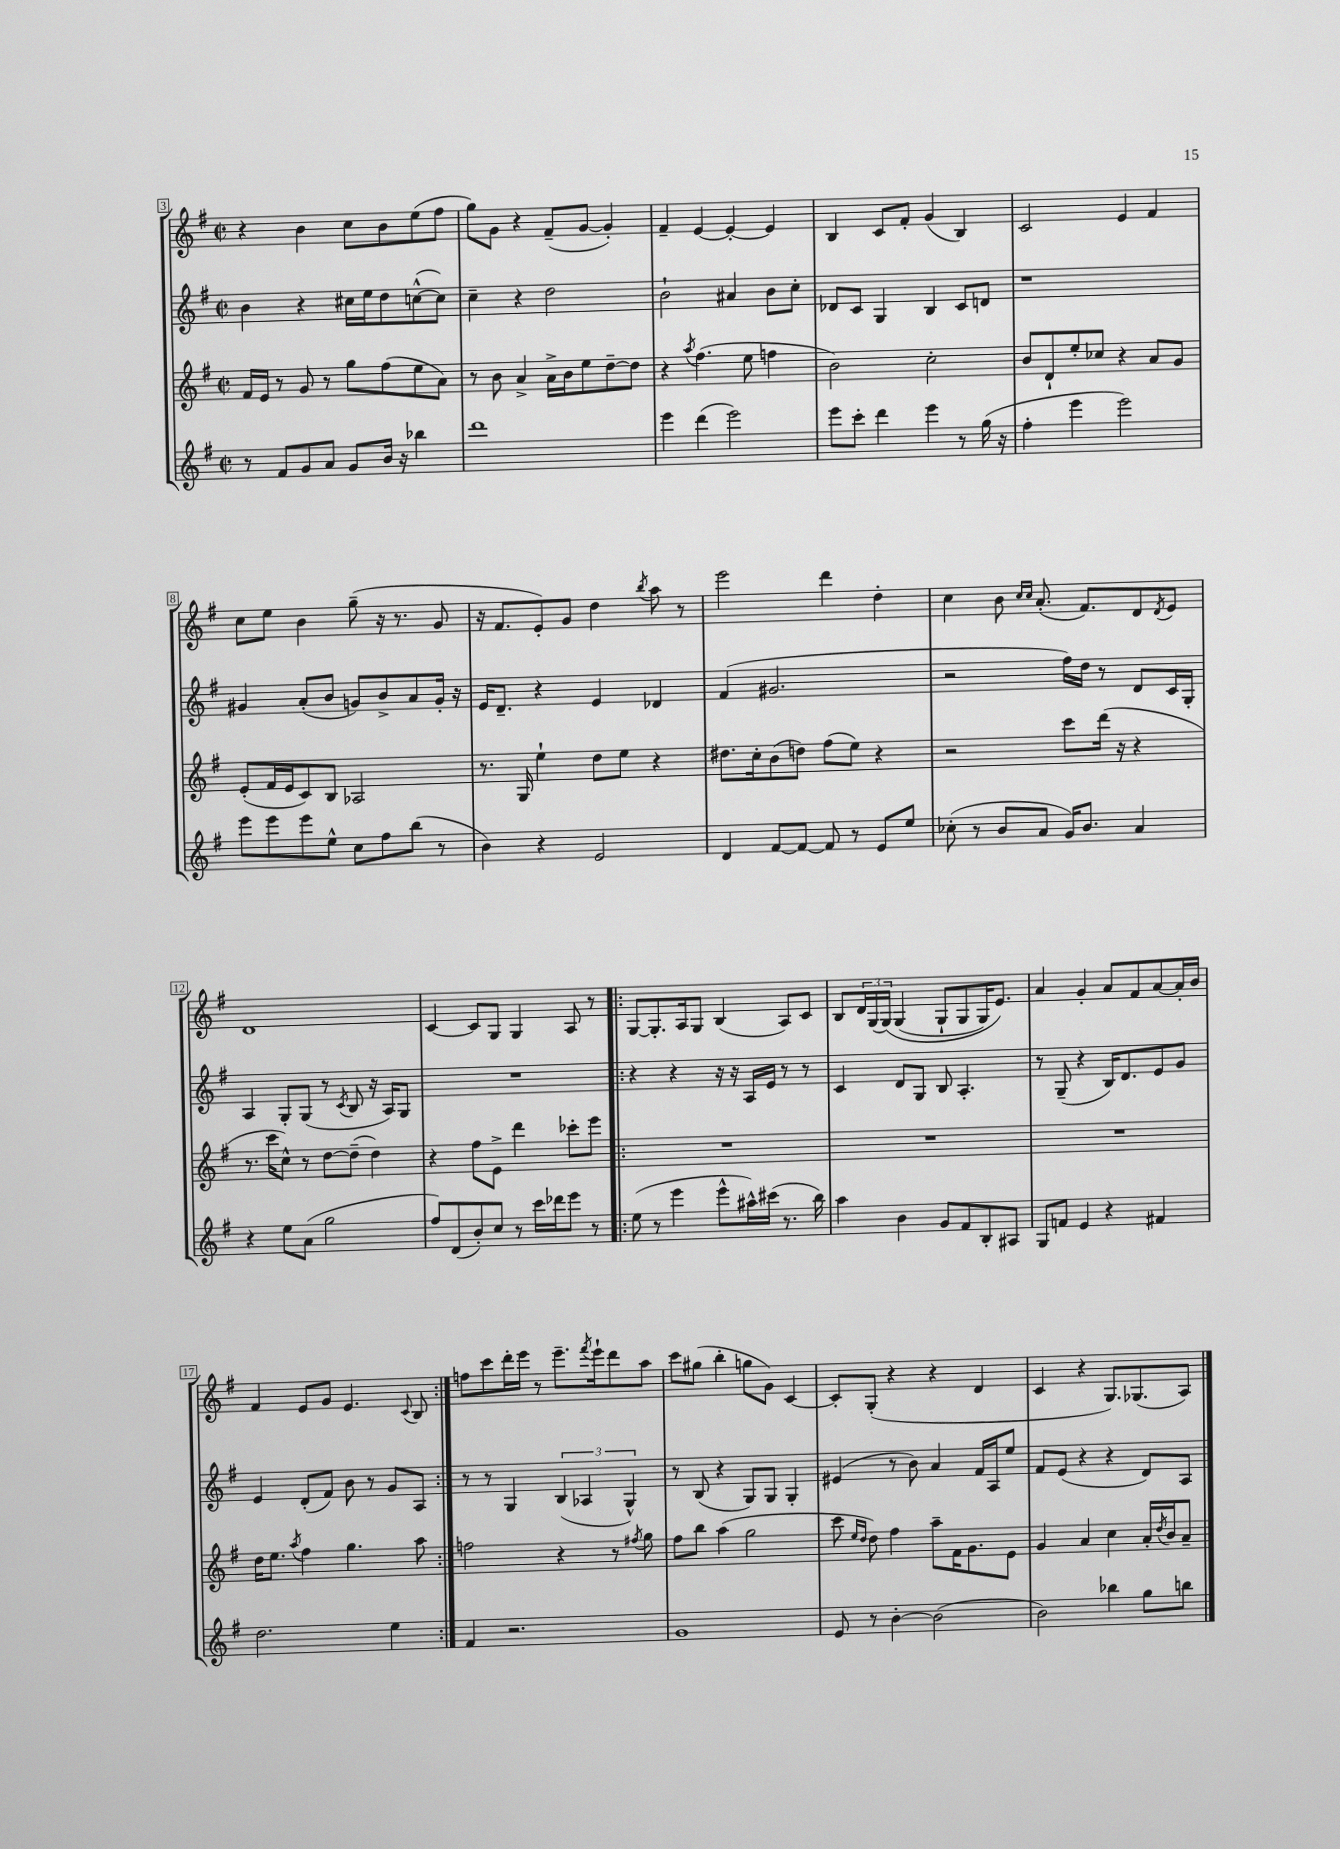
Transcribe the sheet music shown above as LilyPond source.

<<
\new StaffGroup <<
\new Staff = "s0" {
    \clef treble \key g \major \defaultTimeSignature \time 2/2
    r4 b'4 c''8 b'8 e''8( fis''8 |
    g''8) g'8 r4 fis'8--( g'8~ g'4-.) |
    fis'4-- e'4~ e'4~-. e'4 |
    b4 c'8 fis'8-. g'4( b4) |
    c'2 e'4 fis'4 |
    c''8 e''8 b'4 g''8--( r16 r8. g'8 |
    r16 fis'8. e'8-.) g'8 d''4 \acciaccatura { b''8 } a''8 r8 |
    e'''2 d'''4 d''4-. |
    c''4 b'8 \grace { c''16 c''16 } a'8.-.( fis'8.) d'8 \acciaccatura { d'8 } e'8 |
    d'1 |
    c'4~ c'8 g8 g4 a8 r8 |
    \repeat volta 2 { g8~ g8.-. a16 g8 b4( a8) c'8 |
    b8 \tuplet 3/2 { d'16 g16( g16)\( } g4( g8-! g8 g16) e'8.\) |
    a'4 g'4-. a'8 fis'8 a'8~ a'16-. b'16 |
    fis'4 e'8 g'8 e'4. \appoggiatura { c'8 } b8 | }
    f''8 c'''8 d'''16-. e'''16 r8 e'''8.-- \acciaccatura { fis'''8 } e'''16-! d'''8 a''8 |
    c'''8 gis''8( b''4-. g''8 g'8) c'4~ |
    c'8-. g8-.( r4 r4 d'4 |
    c'4 r4 g8.) ges8.( a8) \bar "|." |
}
\new Staff = "s1" {
    \clef treble \key g \major \defaultTimeSignature \time 2/2
    b'4 r4 cis''16 e''16 d''8 c''8~-^( c''8) |
    c''4-- r4 d''2 |
    b'2-! ais'4 b'8 c''8-. |
    des'8 c'8 g4 b4 c'8 d'8 |
    r1 |
    gis'4 a'8-.( b'8 g'8) b'8-> a'8 g'16-. r16 |
    e'16 d'8.-- r4 e'4 des'4 |
    fis'4( gis'2. |
    r2 fis''16) d''16 r8 d'8 c'16 g16-. |
    a4 g8-. g8( r8 \acciaccatura { c'8 } b8 r16 a16) g8 |
    R1 |
    \repeat volta 2 { r4 r4 r16 r16 a16 e'16 r8 r8 |
    c'4 d'8 g8 b8 a4.-. |
    r8 g8--( r4 b16) d'8. e'8 g'8 |
    e'4 d'8-.( fis'8) b'8 r8 g'8 a8 | }
    r8 r8 g4 \tuplet 3/2 { b4( aes4 g4-^) } |
    r8 b8( r4 g8) g8 g4-. |
    eis'4( r8 b'8) a'4 fis'16 a16 e''8 |
    fis'8 e'8( r4 r4 d'8) a8 \bar "|." |
}
\new Staff = "s2" {
    \clef treble \key g \major \defaultTimeSignature \time 2/2
    fis'16 e'16 r8 g'8 r8 g''8 fis''8( e''8 a'8) |
    r8 b'8 a'4-> a'16-> b'16 e''8 d''8~-- d''8 |
    r4 \acciaccatura { a''8 } fis''4.( e''8 f''4 |
    b'2) c''2-. |
    b'8 d'8-! e''8-. ces''8 r4 a'8 g'8 |
    e'8-.( fis'16 e'16 c'8) b8 aes2 |
    r8. g16 e''4-! d''8 e''8 r4 |
    dis''8. c''16-. b'8( d''8) fis''8( e''8) r4 |
    r2 c'''8 d'''16( r16 r4 |
    r8. c'''16 c''8-^) r8 d''8~ d''8--( d''4) |
    r4 fis''8 e'8-> d'''4 ces'''8-. e'''8 |
    \repeat volta 2 { R1 |
    R1 |
    R1 |
    d''16 e''8. \acciaccatura { a''8 } fis''4 g''4. a''8 | }
    f''2 r4 r8 \acciaccatura { fis''8 } g''8 |
    fis''8 b''8 a''4( g''2 |
    c'''8 \grace { e''16 d''16 } d''8) fis''4 a''8-- fis'16 g'8. e'8 |
    g'4 a'4 c''4 a'16-. \acciaccatura { d''8 } b'16 a'8-- \bar "|." |
}
\new Staff = "s3" {
    \clef treble \key g \major \defaultTimeSignature \time 2/2
    r8 fis'8 g'8 a'8 g'8 b'16 r16 bes''4 |
    d'''1 |
    e'''4 d'''4( e'''2) |
    e'''8 c'''8-. d'''4 e'''4 r8 g''16( r16 |
    fis''4-. e'''4 e'''2) |
    e'''8 e'''8 e'''8 e''8-^ c''8 fis''8 b''8( r8 |
    b'4) r4 e'2 |
    d'4 fis'8~ fis'8~ fis'8 r8 e'8 e''8 |
    ces''8-.( r8 b'8 a'8 g'16) b'8. a'4 |
    r4 e''8 a'8( g''2 |
    fis''8) d'8( b'8-.) c''8 r8 c'''16 des'''16 e'''8 r8 |
    \repeat volta 2 { e''8( r8 e'''4 e'''8-^ ais''16-^) cis'''16( r8. b''16) |
    a''4 b'4 g'8 fis'8 b8-. ais8 |
    g8 f'8 e'4 r4 fis'4 |
    d''2. e''4 | }
    fis'4 r2. |
    g'1 |
    e'8 r8 b'4~-. b'2( |
    b'2) bes''4 g''8 b''8 \bar "|." |
}
>>
>>
\layout { \context { \Score currentBarNumber = #3 \override BarNumber.stencil = #(make-stencil-boxer 0.1 0.3 ly:text-interface::print) } }
